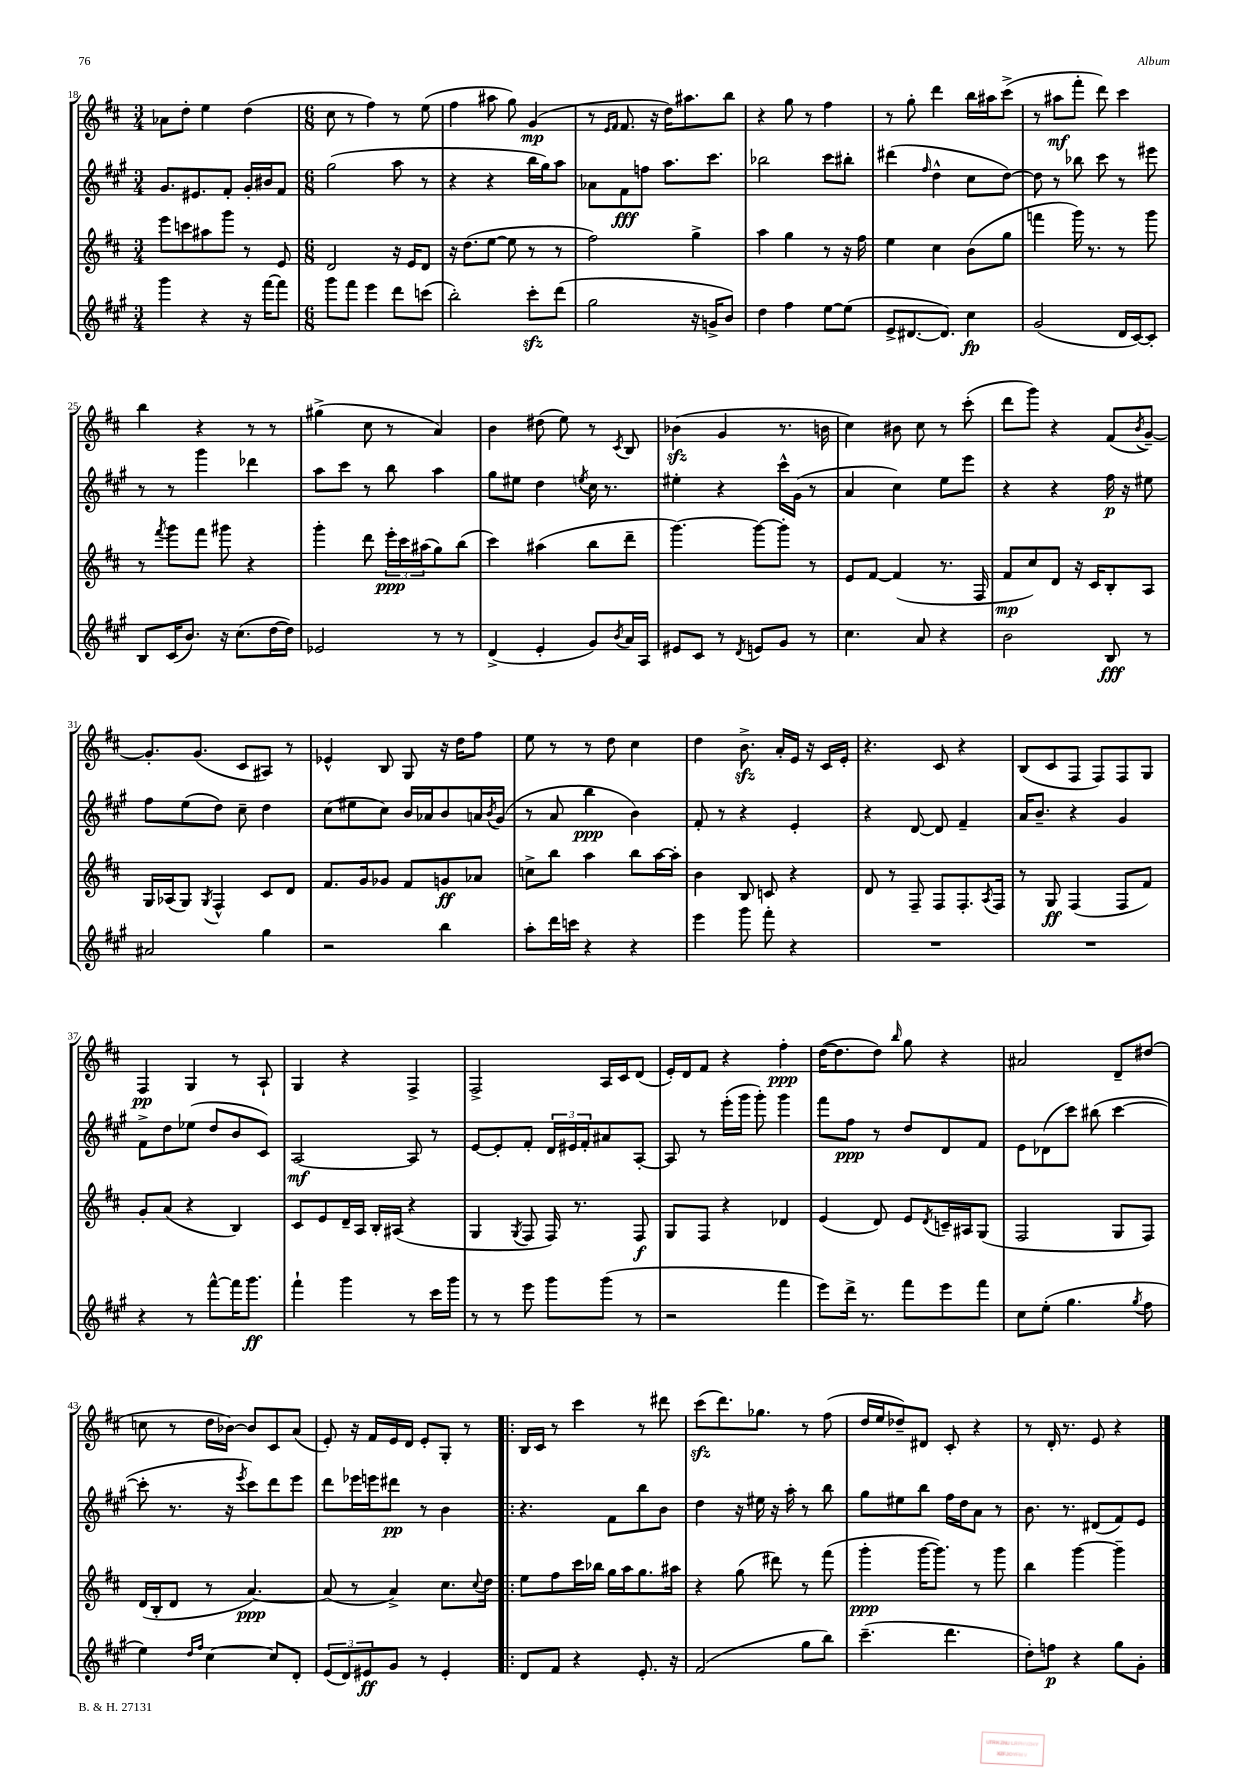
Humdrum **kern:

**kern	**dynam	**kern	**dynam	**kern	**dynam	**kern	**dynam
*part4	*part4	*part3	*part3	*part2	*part2	*part1	*part1
*staff4	*staff4	*staff3	*staff3	*staff2	*staff2	*staff1	*staff1
*clefG2	*	*clefG2	*	*clefG2	*	*clefG2	*
*k[f#c#g#]	*	*k[f#c#]	*	*k[f#c#g#]	*	*k[f#c#]	*
*M3/4	*	*M3/4	*	*M3/4	*	*M3/4	*
=18	=18	=18	=18	=18	=18	=18	=18
4ggg#\	.	8eee\L	.	8.g#/L	.	8a-X\L	.
.	.	8cccn\	.	.	.	8dd'\J	.
.	.	.	.	8.e#X/	.	.	.
4r	.	8aa#X\	.	.	.	4ee\	.
.	.	8ggg\J	.	8f#'/J	.	.	.
16r	.	8r	.	16g#'/LL	.	(4dd\	.
[16fff#\KL	.	.	.	16b#X/J	.	.	.
8fff#\J]	.	8e/	.	8f#/J	.	.	.
=19	=19	=19	=19	=19	=19	=19	=19
*M6/8	*	*M6/8	*	*M6/8	*	*M6/8	*
8ggg#\L	.	2d/	.	(2gg#\	.	8cc#\	.
8fff#\J	.	.	.	.	.	8r	.
4eee\	.	.	.	.	.	4ff#\)	.
8ddd\L	.	16r	.	8aa\	.	8r	.
.	.	16e/KL	.	.	.	.	.
(8cccn\J	.	8d/J	.	8r	.	(8ee\	.
=20	=20	=20	=20	=20	=20	=20	=20
2bb'\)	.	16r	.	4r	.	4ff#\	.
.	.	(8.dd\L	.	.	.	.	.
.	.	[8ee\J	.	4r	.	8aa#X\	.
.	.	8ee\]	.	.	.	8gg\)	.
8ccc#zz'\L	.	8r	.	16bb\LL	.	(4g/	mp
.	.	.	.	16gg#\J)	.	.	.
(8ddd\J	.	8r	.	8aa\J	.	.	.
=21	=21	=21	=21	=21	=21	=21	=21
2gg#\	.	2ff#\)	.	8a-X\L	.	8r	.
.	.	.	.	.	.	16qqe/LL	.
.	.	.	.	.	.	16qqf#/JJ	.
.	.	.	.	8f#\	fff	8.f#/	.
.	.	.	.	8ffn\J	.	.	.
.	.	.	.	.	.	16r	.
.	.	.	.	8.aa\L	.	16dd\KL)	.
.	.	.	.	.	.	8.aa#X\	.
16r	.	4gg^\	.	.	.	.	.
16gn^/KL	.	.	.	8.ccc#\J	.	.	.
8b/J)	.	.	.	.	.	8bb\J	.
=22	=22	=22	=22	=22	=22	=22	=22
4dd\	.	4aa\	.	2bb-X\	.	4r	.
4ff#\	.	4gg\	.	.	.	8gg\	.
.	.	.	.	.	.	8r	.
[8ee\L	.	8r	.	8ccc#\L	.	4ff#\	.
(8ee\J]	.	16r	.	8bb#X'\J	.	.	.
.	.	16ff#\	.	.	.	.	.
=23	=23	=23	=23	=23	=23	=23	=23
8e^/L	.	4ee\	.	(4ddd#X\	.	8r	.
[8.d#X/	.	.	.	.	.	8gg'\	.
.	.	.	.	16qqff#/	.	.	.
.	.	4cc#\	.	4dd^^\	.	4ddd\	.
8.d#/J])	.	.	.	.	.	.	.
4cc#\	fp	(8b\L	.	8cc#\L	.	16bb\LL	.
.	.	.	.	.	.	16aa#X\J	.
.	.	8gg\J	.	[8dd\J)	.	(8ccc#^\J	.
=24	=24	=24	=24	=24	=24	=24	=24
(2g#/	.	4fffn\	.	8dd\]	.	8r	.
.	.	.	.	8r	.	8aa#X\L	mf
.	.	16ggg\)	.	8bb-X\	.	8fff#'\J	.
.	.	8.r	.	.	.	.	.
.	.	.	.	8ccc#\	.	8ddd\)	.
16d/LL	.	8r	.	8r	.	4ccc#\	.
[16c#/J)	.	.	.	.	.	.	.
8c#'/J]	.	8ggg\	.	8eee#X\	.	.	.
!!LO:LB:g=z
=25	=25	=25	=25	=25	=25	=25	=25
8B/L	.	8r	.	8r	.	4bb\	.
.	.	8qfff#/	.	.	.	.	.
(16c#/K	.	8ggg\L	.	8r	.	.	.
8.b/J)	.	.	.	.	.	.	.
.	.	8fff#\J	.	4ggg#\	.	4r	.
16r	.	8ggg#X\	.	.	.	.	.
(8.cc#\L	.	.	.	.	.	.	.
.	.	4r	.	4ddd-X\	.	8r	.
[16dd\L	.	.	.	.	.	8r	.
16dd\JJ])	.	.	.	.	.	.	.
=26	=26	=26	=26	=26	=26	=26	=26
2e-X/	.	4ggg'\	.	8aa\L	.	(4gg#X^\	.
.	.	.	.	8ccc#\J	.	.	.
.	.	8ddd\	.	8r	.	8cc#\	.
.	.	24eee'\LL	ppp	8bb\	.	8r	.
.	.	24ccc#\	.	.	.	.	.
.	.	(24aa#X\J	.	.	.	.	.
8r	.	8gg\)	.	4aa\	.	4a/)	.
8r	.	(8bb\J	.	.	.	.	.
=27	=27	=27	=27	=27	=27	=27	=27
(4d^/	.	4ccc#\)	.	8gg#\L	.	4b\	.
.	.	.	.	8ee#X\J	.	.	.
4e'/	.	(4aa#X\	.	4dd\	.	(8dd#X\	.
.	.	.	.	.	.	8ee\)	.
.	.	.	.	8qeen/	.	.	.
8g#/L)	.	8bb\L	.	16cc#\	.	8r	.
.	.	.	.	8.r	.	.	.
8qb/	.	.	.	.	.	8qc#/	.
16a/L	.	8ddd~\J	.	.	.	8B/	.
16A/JJ	.	.	.	.	.	.	.
=28	=28	=28	=28	=28	=28	=28	=28
8e#X/L	.	[4.ggg\)	.	4ee#X'\	.	(4b-Xzz\	.
8c#/J	.	.	.	.	.	.	.
8r	.	.	.	4r	.	4g/	.
8qd/	.	.	.	.	.	.	.
8en/L	.	8ggg\L_	.	.	.	.	.
8g#/J	.	8ggg'\J]	.	16ccc#^^\LL	.	8.r	.
.	.	.	.	(16g#\JJ	.	.	.
8r	.	8r	.	8r	.	.	.
.	.	.	.	.	.	16bn\	.
=29	=29	=29	=29	=29	=29	=29	=29
4.cc#\	.	8e/L	.	4a/	.	4cc#\)	.
.	.	[8f#/J	.	.	.	.	.
.	.	(4f#/]	.	4cc#\)	.	8b#X\	.
8a/	.	.	.	.	.	8cc#\	.
4r	.	8.r	.	8ee\L	.	8r	.
.	.	.	.	8eee\J	.	(8ccc#'\	.
.	.	16F#/	.	.	.	.	.
=30	=30	=30	=30	=30	=30	=30	=30
2b\	.	8f#/L	mp	4r	.	8ddd\L	.
.	.	8cc#/)	.	.	.	8ggg\J)	.
.	.	8d/J	.	4r	.	4r	.
.	.	16r	.	.	.	.	.
.	.	16c#/KL	.	.	.	.	.
8B/	fff	8B'/	.	16ff#\	p	(8f#/L	.
.	.	.	.	16r	.	.	.
.	.	.	.	.	.	8qb/	.
8r	.	8A/J	.	8ee#X\	.	[8g~/J)	.
!!LO:LB:g=z
=31	=31	=31	=31	=31	=31	=31	=31
2a#X/	.	16G/LL	.	8ff#\L	.	8.g'/L]	.
.	.	(16A-X/J	.	.	.	.	.
.	.	8G/J)	.	(8ee\	.	.	.
.	.	.	.	.	.	(8.g/J	.
.	.	8qG/	.	.	.	.	.
.	.	4F#^^/	.	8dd\J)	.	.	.
.	.	.	.	8cc#~\	.	8c#/L	.
4gg#\	.	8c#/L	.	4dd\	.	8A#X/J)	.
.	.	8d/J	.	.	.	8r	.
=32	=32	=32	=32	=32	=32	=32	=32
2r	.	8.f#/L	.	(8cc#\L	.	4e-X^^/	.
.	.	.	.	8ee#X\	.	.	.
.	.	16g/k	.	.	.	.	.
.	.	8g-X/J	.	8cc#\J)	.	8B/	.
.	.	8f#/L	.	16b/LL	.	8G/	.
.	.	.	.	16a-X/J	.	.	.
4bb\	.	8gn/	ff	8b/	.	16r	.
.	.	.	.	.	.	16dd\KL	.
.	.	8a-X/J	.	16an/L	.	8ff#\J	.
.	.	.	.	8qb/	.	.	.
.	.	.	.	(16g#/JJ	.	.	.
=33	=33	=33	=33	=33	=33	=33	=33
8aa'\L	.	8ccn^\L	.	8r	.	8ee\	.
16ddd\L	.	8bb\J	.	8a/	.	8r	.
16cccn\JJ	.	.	.	.	.	.	.
4r	.	4aa\	.	4bb\	ppp	8r	.
.	.	.	.	.	.	8dd\	.
4r	.	8bb\L	.	4b\)	.	4cc#\	.
.	.	[16aa\L	.	.	.	.	.
.	.	16aa'\JJ]	.	.	.	.	.
=34	=34	=34	=34	=34	=34	=34	=34
4eee\	.	4b\	.	8f#'/	.	4dd\	.
.	.	.	.	8r	.	.	.
8ggg#\	.	8B/	.	4r	.	8.bzz^\	.
8fff#'\	.	8cn/	.	.	.	.	.
.	.	.	.	.	.	16a'/LL	.
4r	.	4r	.	4e'/	.	16e/JJ	.
.	.	.	.	.	.	16r	.
.	.	.	.	.	.	16c#/LL	.
.	.	.	.	.	.	16e'/JJ	.
=35	=35	=35	=35	=35	=35	=35	=35
2.r	.	8d/	.	4r	.	4.r	.
.	.	8r	.	.	.	.	.
.	.	8F#~/	.	[8d/	.	.	.
.	.	8F#/L	.	8d/]	.	8c#/	.
.	.	8.F#'/	.	4f#~/	.	4r	.
.	.	8qA/	.	.	.	.	.
.	.	16F#/Jk	.	.	.	.	.
=36	=36	=36	=36	=36	=36	=36	=36
2.r	.	8r	.	16a/KL	.	(8B/L	.
.	.	.	.	8.b~/J	.	.	.
.	.	8G/	ff	.	.	8c#/	.
.	.	(4F#/	.	4r	.	8F#/J	.
.	.	.	.	.	.	8F#/L)	.
.	.	8F#/L	.	4g#/	.	8F#/	.
.	.	8f#/J)	.	.	.	8G/J	.
!!LO:LB:g=z
=37	=37	=37	=37	=37	=37	=37	=37
4r	.	8g'/L	.	8f#^\L	.	4F#/	pp
.	.	(8a/J	.	8dd\	.	.	.
8r	.	4r	.	(8ee-X\J	.	4G/	.
[8fff#^^\L	.	.	.	8dd/L	.	.	.
16fff#\K]	.	4B/)	.	8b/	.	8r	.
8.ggg#\J	ff	.	.	.	.	.	.
.	.	.	.	8c#/J)	.	8A`/	.
=38	=38	=38	=38	=38	=38	=38	=38
4fff#`\	.	8c#/L	.	[2A/	mf	4G/	.
.	.	8e/	.	.	.	.	.
4ggg#\	.	16d~/L	.	.	.	4r	.
.	.	16A/JJ	.	.	.	.	.
.	.	16B'/LL	.	.	.	.	.
.	.	(16A#X/JJ	.	.	.	.	.
8r	.	4r	.	8A/]	.	4F#^/	.
16ccc#\LL	.	.	.	8r	.	.	.
16ggg#\JJ	.	.	.	.	.	.	.
=39	=39	=39	=39	=39	=39	=39	=39
8r	.	4G/	.	[8e/L	.	2F#^/	.
8r	.	.	.	8e'/]	.	.	.
.	.	8qG/	.	.	.	.	.
8eee\	.	8F#/	.	8f#'/J	.	.	.
8ggg#\L	.	16F#/)	.	24d/LL	.	.	.
.	.	.	.	24e#X/	.	.	.
.	.	8.r	.	.	.	.	.
.	.	.	.	24f#'/J	.	.	.
(8ggg#\J	.	.	.	8a#X/	.	16A/LL	.
.	.	.	.	.	.	16c#/J	.
8r	.	8F#/	f	[8A'/J	.	(8d/J	.
=40	=40	=40	=40	=40	=40	=40	=40
2r	.	8G/L	.	8A/]	.	16e'/LL)	.
.	.	.	.	.	.	16d/J	.
.	.	8F#/J	.	8r	.	8f#/J	.
.	.	4r	.	(16eee'\LL	.	4r	.
.	.	.	.	16ggg#\JJ	.	.	.
.	.	.	.	8ggg#'\)	.	.	.
4fff#\	.	4d-X/	.	4ggg#\	.	4ff#'\	ppp
=41	=41	=41	=41	=41	=41	=41	=41
8eee\L)	.	(4e/	.	8fff#\L	.	([16dd\KL	.
.	.	.	.	.	.	8.dd\]	.
16ddd^\Jk	.	.	.	8ff#\J	ppp	.	.
8.r	.	.	.	.	.	.	.
.	.	8d/)	.	8r	.	8dd\J)	.
.	.	.	.	.	.	16qqbb/	.
8fff#\L	.	8e/L	.	8dd/L	.	8gg\	.
.	.	8qd/	.	.	.	.	.
8eee\	.	16cn~/L	.	8d/	.	4r	.
.	.	16A#X/J	.	.	.	.	.
8fff#\J	.	(8G/J	.	8f#/J	.	.	.
=42	=42	=42	=42	=42	=42	=42	=42
8cc#\L	.	2F#/	.	8e\L	.	2a#X/	.
(8ee'\J	.	.	.	(8d-X\	.	.	.
4.gg#\	.	.	.	8ccc#\J)	.	.	.
.	.	.	.	(8bb#X\	.	.	.
.	.	8G/L	.	[4ccc#\	.	8d~/L	.
8qgg#/	.	.	.	.	.	.	.
8ff#\	.	8F#/J)	.	.	.	(8dd#X/J	.
!!LO:LB:g=z
=43	=43	=43	=43	=43	=43	=43	=43
4ee\)	.	(16d/LL	.	8ccc#'\]	.	8ccn\	.
.	.	16B'/J	.	.	.	.	.
.	.	8d/J	.	8.r	.	8r	.
16qqdd/LL	.	.	.	.	.	.	.
16qqff#/JJ	.	.	.	.	.	.	.
[4cc#\	.	8r	.	.	.	16dd\LL	.
.	.	.	.	16r	.	[16b-X\JJ)	.
.	.	.	.	8qeee/	.	.	.
.	.	[4.a/)	ppp	8ccc#\L)	.	8b-/L]	.
8cc#/L]	.	.	.	8ddd\	.	8c#/	.
8d'/J	.	.	.	8eee\J	.	(8a/J	.
=44	=44	=44	=44	=44	=44	=44	=44
(12e/L	.	(8a/]	.	8ddd\L	.	8e'/)	.
12d/)	.	.	.	.	.	.	.
.	.	8r	.	16eee-X\L	.	16r	.
12e#X/	ff	.	.	.	.	.	.
.	.	.	.	16eeen\J	.	16f#/LL	.
8g#/J	.	4a^/)	.	8ddd#X\J	pp	16e/	.
.	.	.	.	.	.	16d/JJ	.
8r	.	.	.	8r	.	8e'/L	.
4e#'/	.	8.cc#\L	.	4b\	.	8G'/J	.
.	.	.	.	.	.	8r	.
.	.	8qqcc#/	.	.	.	.	.
.	.	16dd\Jk	.	.	.	.	.
=45!|:	=45!|:	=45!|:	=45!|:	=45!|:	=45!|:	=45!|:	=45!|:
8d/L	.	8ee\L	.	4.r	.	16B/LL	.
.	.	.	.	.	.	16c#/JJ	.
8f#/J	.	8ff#\	.	.	.	8r	.
4r	.	16ccc#\L	.	.	.	4ccc#\	.
.	.	16bb-X\JJ	.	.	.	.	.
.	.	16gg\LL	.	8f#\L	.	.	.
.	.	16aa\J	.	.	.	.	.
8.e'/	.	8.gg\	.	8bb\	.	8r	.
.	.	.	.	8b\J	.	8ddd#X\	.
16r	.	16aa#X\Jk	.	.	.	.	.
=46	=46	=46	=46	=46	=46	=46	=46
(2f#/	.	4r	.	4dd\	.	(8ccc#zz\L	.
.	.	.	.	.	.	8.ddd\)	.
.	.	(8gg\	.	16r	.	.	.
.	.	.	.	16ee#X\	.	8.gg-X\J	.
.	.	8ddd#X\)	.	16r	.	.	.
.	.	.	.	16aa'\	.	.	.
8gg#\L	.	8r	.	8r	.	8r	.
8bb\J)	.	(8fff#\	.	8bb\	.	(8ff#\	.
=47	=47	=47	=47	=47	=47	=47	=47
(4.ccc#~\	.	4ggg'\	ppp	8gg#\L	.	16dd/LL	.
.	.	.	.	.	.	16ee/J	.
.	.	.	.	8ee#X\	.	8dd-X~/)	.
.	.	[16ggg\KL	.	8bb\J	.	8d#X/J	.
.	.	8.ggg\J])	.	.	.	.	.
4.ddd\	.	.	.	16ff#\LL	.	8c#'/	.
.	.	.	.	16dd\J	.	.	.
.	.	8r	.	8a\J	.	4r	.
.	.	8ggg\	.	8r	.	.	.
=48	=48	=48	=48	=48	=48	=48	=48
8dd'\L)	.	4bb\	.	8.b\	.	8r	.
8ffn\J	p	.	.	.	.	16d'/	.
.	.	.	.	8.r	.	8.r	.
4r	.	[4ggg\	.	.	.	.	.
.	.	.	.	(8d#X/L	.	8e/	.
8gg#\L	.	4ggg~\]	.	8f#/)	.	4r	.
8g#'\J	.	.	.	8e/J	.	.	.
==	==	==	==	==	==	==	==
*-	*-	*-	*-	*-	*-	*-	*-
